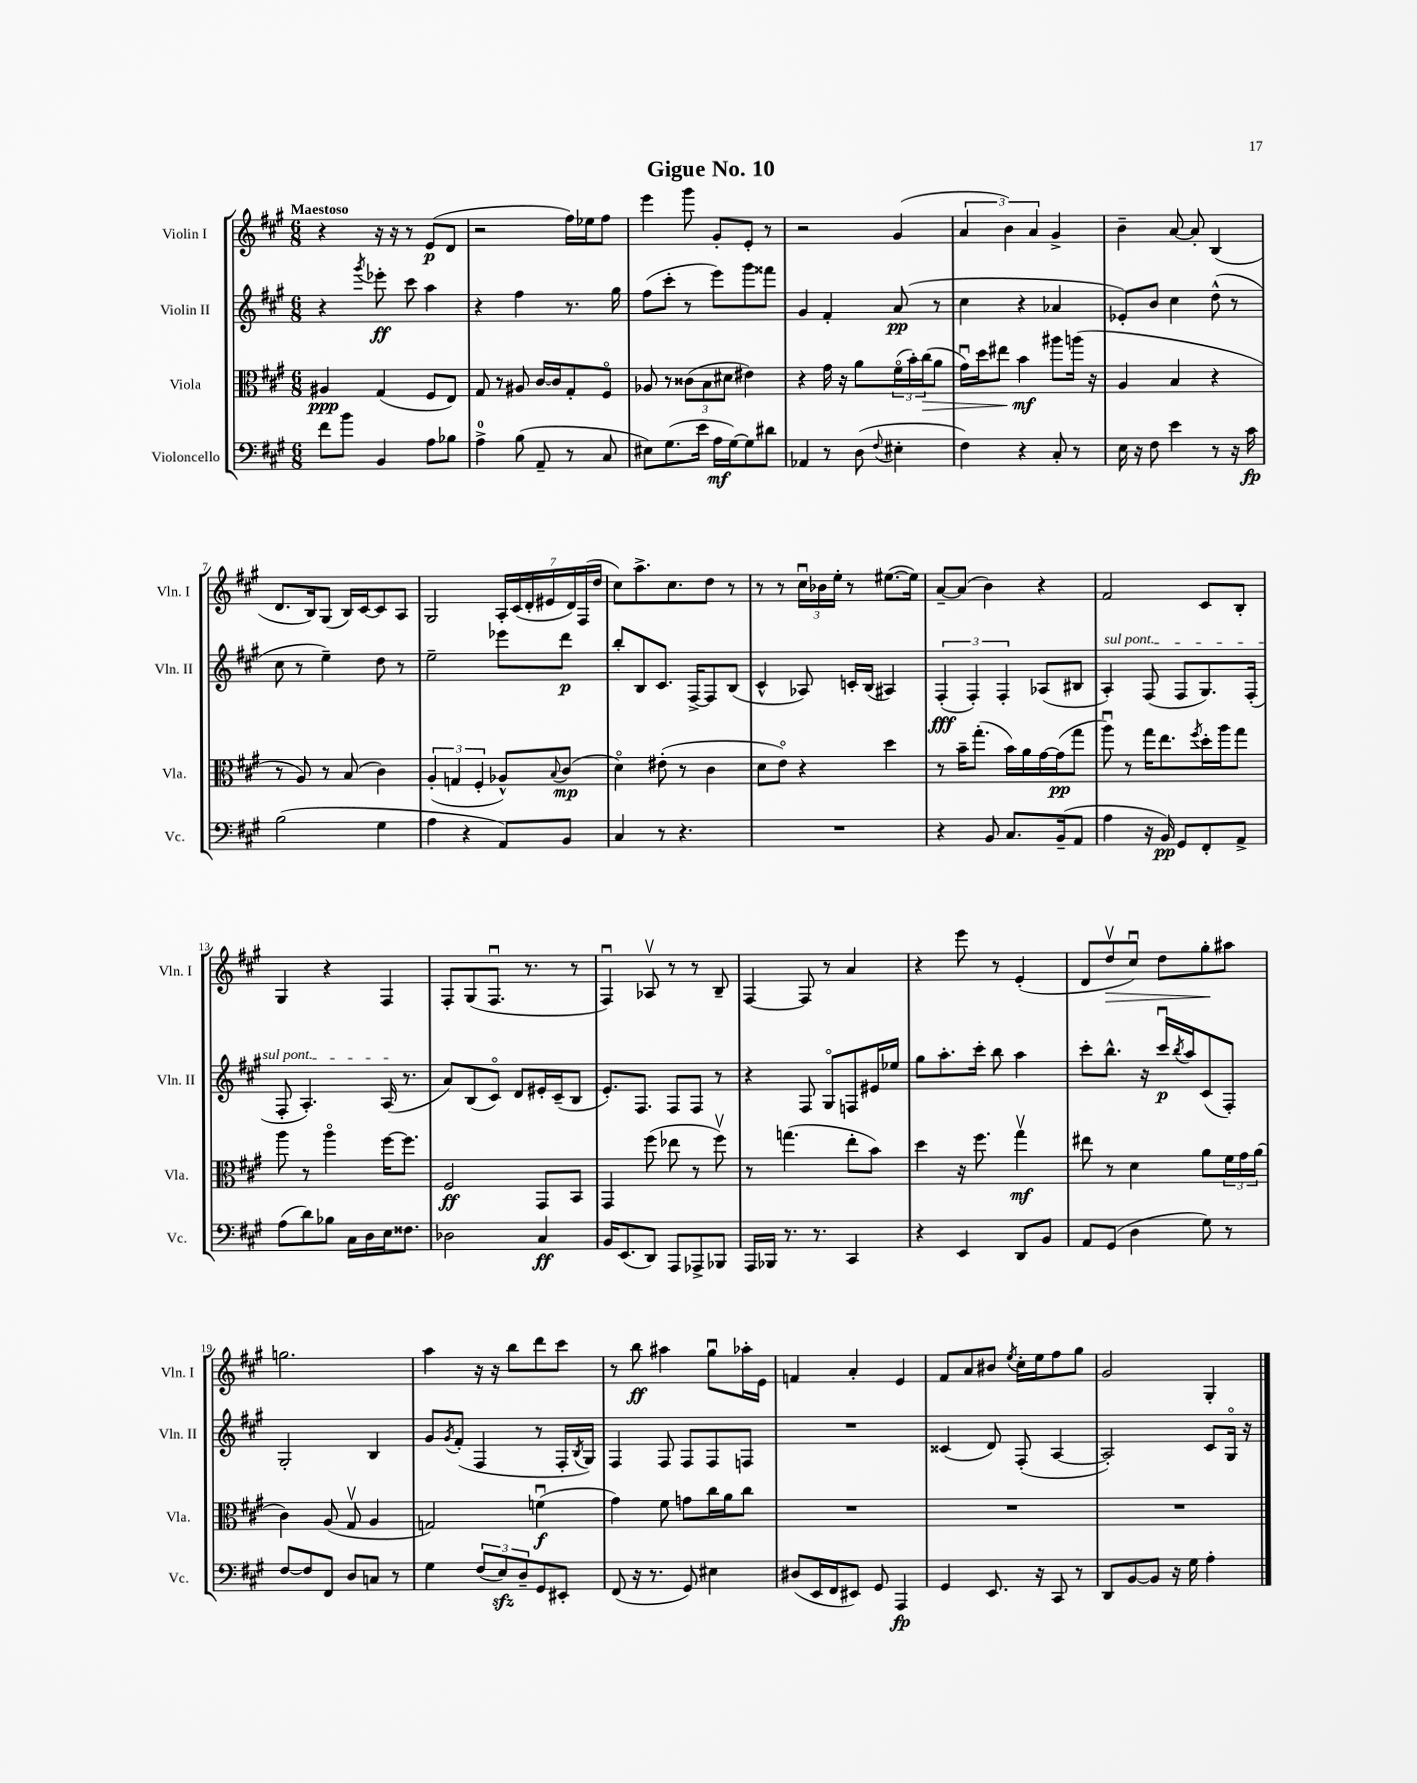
\header { title = "Gigue No. 10" }
<<
\new StaffGroup <<
\new Staff = "s0" \with { instrumentName = "Violin I" shortInstrumentName = "Vln. I" } {
    \clef treble \key a \major \numericTimeSignature \time 6/8 \tempo "Maestoso"
    r4 r16 r16 r8 e'8\p( d'8 |
    r2 fis''16) ees''16 fis''8 |
    e'''4 gis'''8 gis'8-. e'8-. r8 |
    r2 gis'4( |
    \tuplet 3/2 { a'4 b'4) a'4 } gis'4-> |
    b'4-- a'8~ a'8-. b4( |
    d'8. b16) gis8( b16) cis'16~ cis'8 a8 |
    gis2 \tuplet 7/4 { a16-. cis'16( d'16-. eis'16 d'16) fis16( d''16 } |
    cis''8) a''8.-> cis''8. d''8 r8 |
    r8 r8 \tuplet 3/2 { cis''16\downbow bes'16 e''16-. } r8 eis''8.~( eis''16) |
    a'8~-- a'8( b'4) r4 |
    fis'2 cis'8 b8-. |
    gis4 r4 fis4 |
    fis8-. gis8( fis8.\downbow r8. r8 |
    fis4\downbow) aes8\upbow r8 r8 b8-- |
    fis4~ fis8 r8 a'4 |
    r4 e'''8 r8 e'4-.( |
    d'8 d''8\upbow\> cis''8\downbow) d''8 gis''8-.\! ais''8 |
    g''2. |
    a''4 r16 r16 b''8 d'''8 cis'''8 |
    r8 b''8\ff ais''4 gis''8\downbow aes''16-. e'16 |
    f'4 a'4-. e'4 |
    fis'8 a'8 bis'8 \acciaccatura { e''8 } cis''16-. e''16 fis''8 gis''8 |
    gis'2 gis4-. \bar "|." |
}
\new Staff = "s1" \with { instrumentName = "Violin II" shortInstrumentName = "Vln. II" } {
    \clef treble \key a \major \numericTimeSignature \time 6/8
    r4 \acciaccatura { gis'''8 } ees'''8-.\ff cis'''8 a''4 |
    r4 fis''4 r8. gis''16 |
    fis''8( cis'''8-. r8 e'''8) gis'''8 fisis'''8 |
    gis'4 fis'4-. a'8\pp( r8 |
    cis''4 r4 aes'4 |
    ees'8-.) b'8 cis''4 d''8-^( r8 |
    cis''8 r8 e''4--) d''8 r8 |
    e''2-- ees'''8 d'''8\p |
    b''8-. b8 cis'8. fis16~-> fis8 b8( |
    cis'4-^ aes8) c'16-. b16( ais4) |
    \tuplet 3/2 { fis4-.\fff( fis4-.) fis4-. } aes8( bis8 |
    \once \override TextSpanner.bound-details.left.text = \markup { \italic "sul pont." } a4-.\startTextSpan) fis8( fis8 gis8.) fis16-.( |
    fis8-. a4.-.) a16\stopTextSpan( r8. |
    a'8) b8( cis'8\flageolet) d'8 eis'16-. cis'16--( b8 |
    e'8.-.) fis8. fis8 fis8 r8 |
    r4 fis8 gis8\flageolet f8 eis'16 ees''16 |
    gis''8 a''8.-. cis'''16-. b''8 a''4 |
    cis'''8-. b''8.-^ r16 cis'''16\downbow\p \acciaccatura { b''8 } a''16 cis'8( fis8-.) |
    gis2-. b4 |
    gis'8 \acciaccatura { gis'8 } fis'8-.( fis4 r8 fis16-. \acciaccatura { b8 } gis16) |
    fis4 fis8 fis8 fis8 f8 |
    R2. |
    cisis'4( d'8) fis8-.( a4~ |
    a2-.) cis'8 gis16\flageolet r16 \bar "|." |
}
\new Staff = "s2" \with { instrumentName = "Viola" shortInstrumentName = "Vla." } {
    \clef alto \key a \major \numericTimeSignature \time 6/8
    ais4\ppp gis4( fis8 e8) |
    gis8 r8 ais8 cis'16~ cis'16 gis8-. fis8\flageolet |
    aes8 r8 \tuplet 3/2 { cisis'8( b8 dis'8 } eis'4) |
    r4 gis'16 r16 a'8 \tuplet 3/2 { fis'16\flageolet( b'16-.) cis''16\>( } a'8 |
    gis'16\downbow) d''16 eis''8 b'4\mf\! ais''8 a''16( r16 |
    a4 b4 r4 |
    r8 a8) r8 b8( cis'4) |
    \tuplet 3/2 { a4-.( g4 fis4-. } aes8-^) \appoggiatura { b8 } cis'8\mp( |
    d'4\flageolet) eis'8-.( r8 cis'4 |
    d'8 e'8\flageolet) r4 d''4 |
    r8 b'16-- gis''8.-.( b'16) a'16 gis'16~ gis'16\pp( gis''8 |
    a''8\downbow) r8 gis''16 e''8. \acciaccatura { fis''8 } d''16-. a''16 gis''8 |
    a''8 r8 a''4\flageolet fis''16~ fis''8. |
    fis2\ff gis,8 b,8 |
    gis,4 fis''8( ees''8 r8 fis''8\upbow) |
    r8 g''4.( e''8-. b'8) |
    d''4 r16 fis''8. gis''4\upbow\mf |
    eis''8 r8 d'4 a'8 \tuplet 3/2 { fis'16 gis'16 a'16( } |
    cis'4) a8( gis8\upbow a4 |
    g2) f'4\downbow\f( |
    gis'4) fis'8 g'8 cis''16 a'16 cis''8 |
    R2. |
    R2. |
    R2. \bar "|." |
}
\new Staff = "s3" \with { instrumentName = "Violoncello" shortInstrumentName = "Vc." } {
    \clef bass \key a \major \numericTimeSignature \time 6/8
    fis'8 b'8 b,4 a8 bes8 |
    a4-0-> b8( a,8-- r8 cis8 |
    eis8) gis8.( e'16 a16\mf gis16~) gis8 dis'8 |
    aes,4 r8 d8( \appoggiatura { fis8 } eis4-. |
    fis4) r4 cis8-. r8 |
    e16 r16 fis8 e'4 r8 r16 cis'16\fp |
    b2( gis4 |
    a4 r4 a,8) b,8 |
    cis4 r8 r4. |
    R2. |
    r4 b,8 cis8. b,16--( a,8 |
    a4 r16 b,16\pp) gis,8 fis,8-. a,8-> |
    a8( d'8) bes8 cis16 d16 e16 fisis8. |
    des2 cis4\ff |
    b,16 e,8.( d,8) a,,8 aes,,8-> bes,,8 |
    a,,16 bes,,16 r8. r8. cis,4 |
    r4 e,4 d,8 b,8 |
    a,8 gis,8( d4 gis8) r8 |
    fis8~ fis8 fis,8 d8 c8 r8 |
    gis4 \tuplet 3/2 { fis8( e8\sfz) d8-- } gis,8 eis,8-. |
    fis,8( r16 r8. gis,8) eis4 |
    dis8( e,16 fis,16 eis,8) gis,8 a,,4\fp |
    gis,4 e,8. r16 cis,8 r8 |
    d,8 b,8~ b,8 r16 gis16 a4-. \bar "|." |
}
>>
>>
